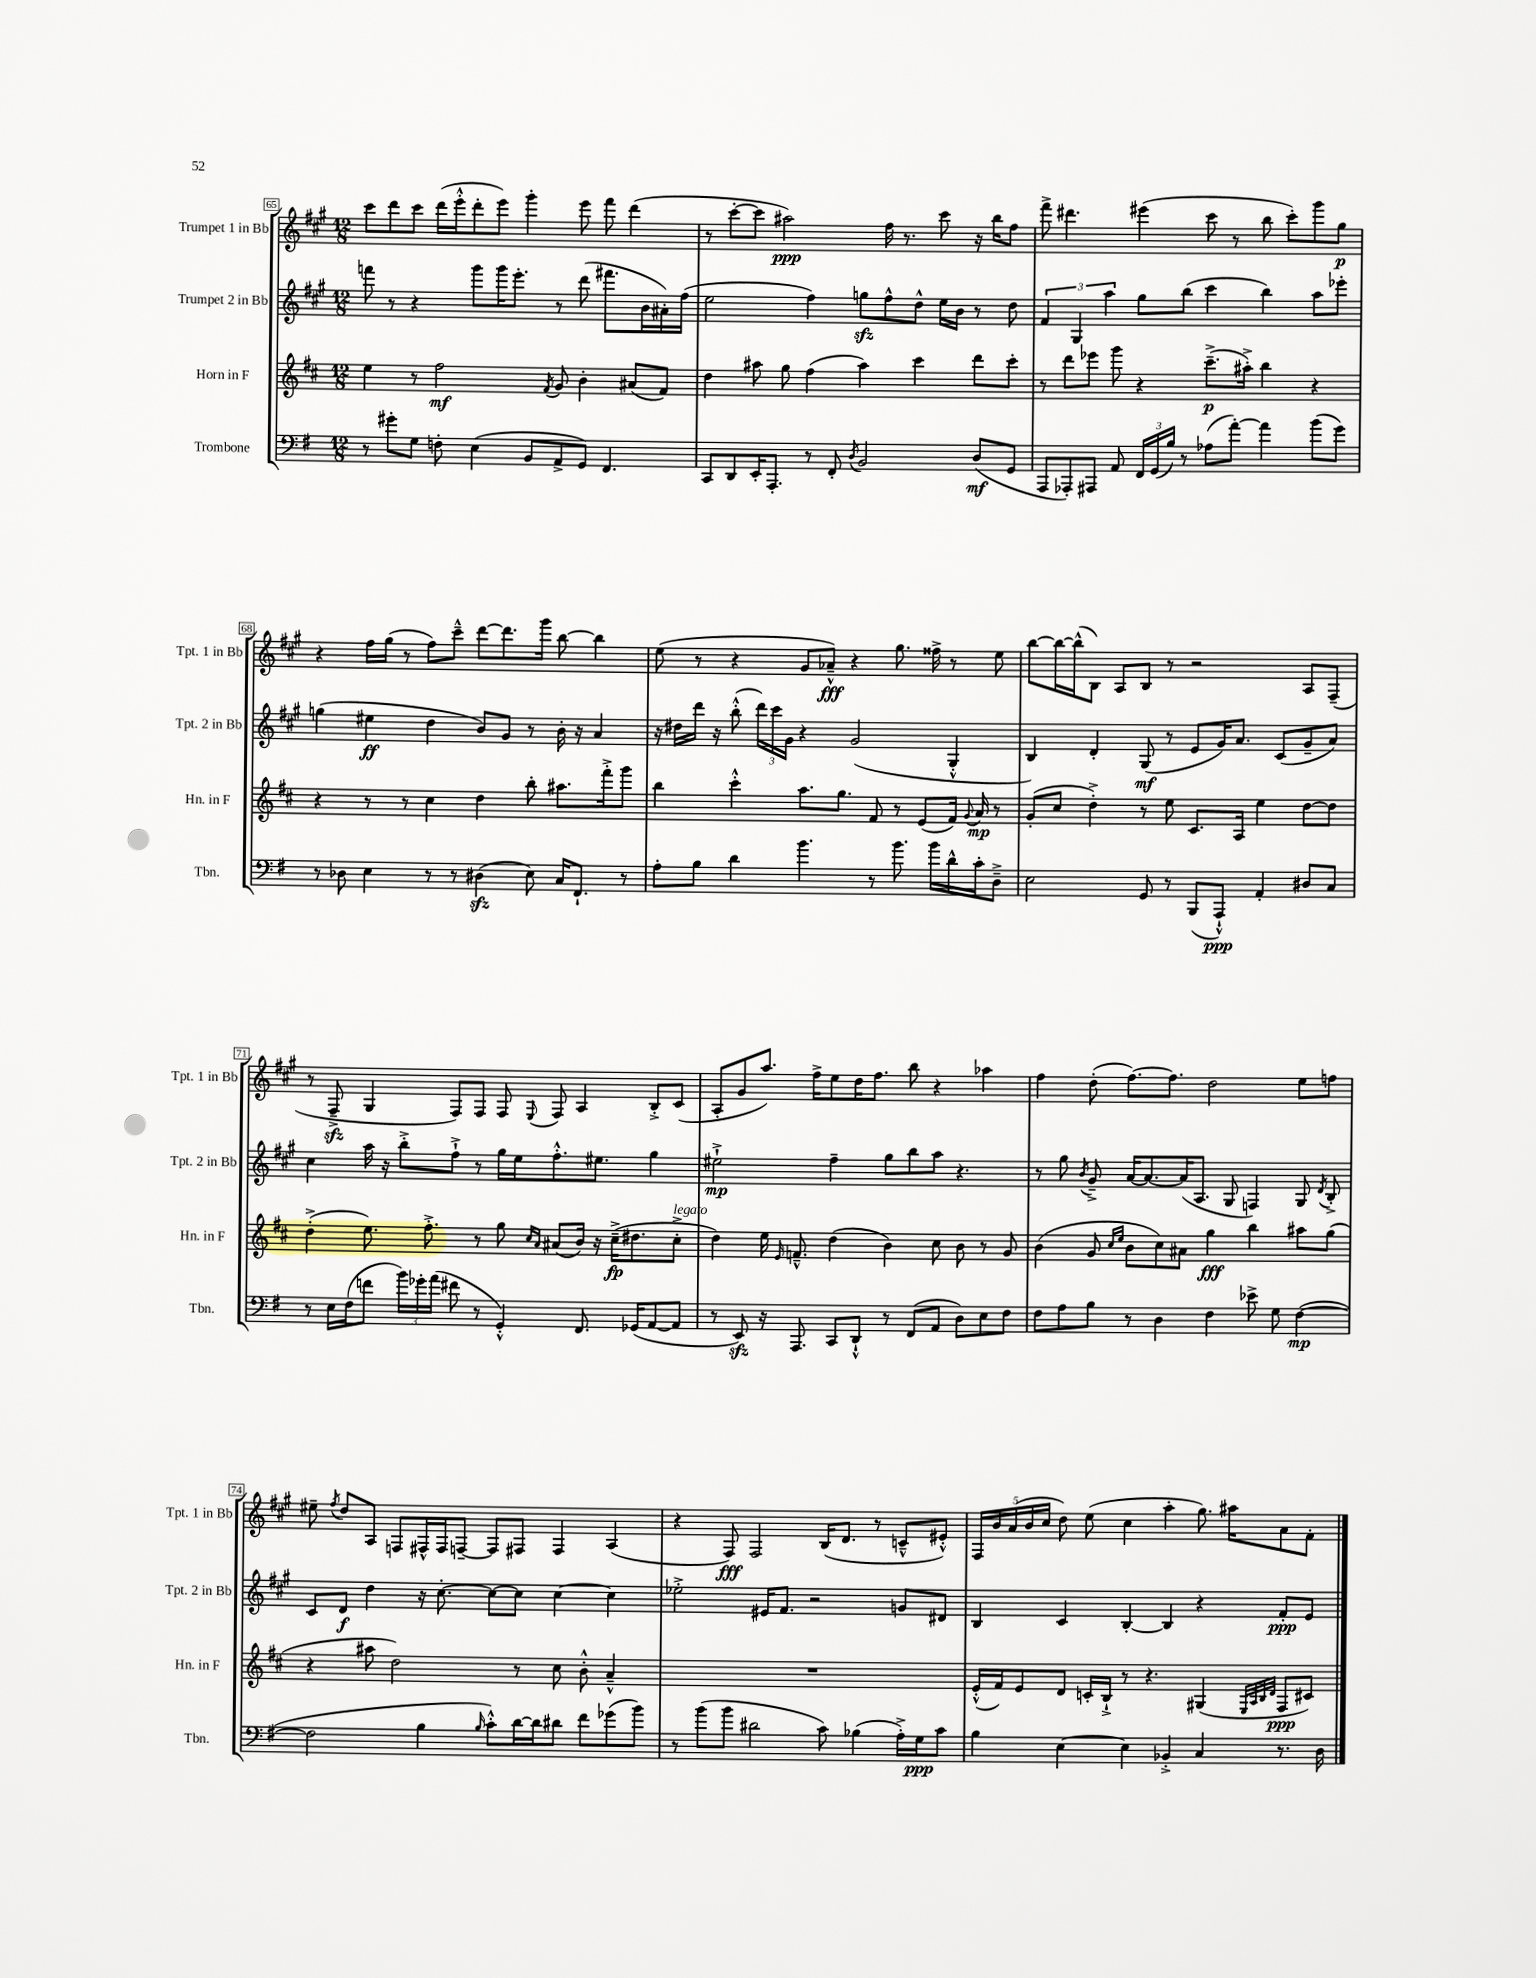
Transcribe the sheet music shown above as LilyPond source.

<<
\new StaffGroup <<
\new Staff = "s0" \with { instrumentName = "Trumpet 1 in Bb" shortInstrumentName = "Tpt. 1 in Bb" } {
    \clef treble \key a \major \numericTimeSignature \time 12/8
    \autoBeamOff cis'''8[ d'''8 cis'''8] d'''16[( e'''16-.-^ d'''8-. e'''8]) gis'''4-. e'''8 fis'''8 d'''4( |
    r8 cis'''8[~-. cis'''8] ais''2\ppp) fis''16 r8. cis'''8 r16 b''16[ fis''8] |
    fis'''8-> dis'''4. eis'''4( cis'''8 r8 b''8 cis'''8[-.) gis'''8 gis''8]\p |
    r4 fis''16[ gis''16]( r8 fis''8[) cis'''8]---^ d'''8[~ d'''8. gis'''16] b''8~ b''4 |
    e''8( r8 r4 gis'8[ aes'8]---^\fff) r4 gis''8. fisis''16-> r8 e''8 |
    b''8[~ b''16~ b''16-^( b8]) a8[ b8] r8 r2 a8[ fis8]--( |
    r8 fis8--->\sfz gis4 fis8[) fis8] fis8 \appoggiatura { e8 } fis8 a4 b8[-.-> cis'8]( |
    a8[-. gis'8 a''8.]) fis''16[-> e''8 d''16 fis''8.] b''8 r4 aes''4 |
    fis''4 d''8-.( fis''8.[~) fis''8.] d''2 e''8[ f''8] |
    eis''8-- \acciaccatura { fis''8 } d''8[ a8] f8[ fis16-^ fis16 f8]~-- f8[ fis8] fis4 a4( |
    r4 fis8\fff) fis2 b16[( d'8.] r8 c'8[---^ eis'8]-.-^) |
    \tuplet 5/4 { fis16[ b'16 a'16( b'16 cis''16] } d''8) e''8( cis''4 a''4-. gis''8.) ais''16[ a'8 fis'8]-. \bar "|." |
}
\new Staff = "s1" \with { instrumentName = "Trumpet 2 in Bb" shortInstrumentName = "Tpt. 2 in Bb" } {
    \clef treble \key a \major \numericTimeSignature \time 12/8
    \autoBeamOff f'''8 r8 r4 gis'''8[ gis'''16 e'''8.]-. r8 d'''8( fis'''8.[ b'16 ais'16-.) fis''16]( |
    e''2 fis''4) g''8[\sfz fis''8-^ d''8]-^ e''16[ b'16] r8 d''8 |
    \tuplet 3/2 { fis'4 gis4 a''4 } gis''8[ b''8]( cis'''4 b''4) a''8[ ees'''8]-. |
    g''4( eis''4\ff d''4 b'8[) gis'8] r8 b'16-. r16 a'4 |
    r16 dis''16[ d'''16] r16 b''8-.-^( \tuplet 3/2 { d'''16[) cis'''16 gis'16] } r4 gis'2( gis4-.-^ |
    b4) d'4-. gis8\mf( r8 e'8[ gis'16) a'8.] cis'8[( gis'8-- a'8]) |
    cis''4 a''16 r16 b''8[-.-> fis''8]-!-> r8 gis''16[ e''16 fis''8.-.-^ eis''8.] gis''4 |
    eis''2-!->\mp fis''4-- gis''8[ b''8 a''8] r4. |
    r8 gis''8 \acciaccatura { b'8 } gis'8---> a'16[~ a'8.~ a'16( a8.] gis8 f4) gis8 \acciaccatura { d'8 } b8-.-> |
    cis'8[ d'8]\f d''4 r16 cis''8.~-. cis''8[~ cis''8] cis''4~ cis''4 |
    ees''2-.-> eis'16[ fis'8.] r2 g'8[ dis'8] |
    b4 cis'4 b4~-. b4 r4 fis'8[-.\ppp e'8] \bar "|." |
}
\new Staff = "s2" \with { instrumentName = "Horn in F" shortInstrumentName = "Hn. in F" } {
    \clef treble \key d \major \numericTimeSignature \time 12/8
    \autoBeamOff e''4 r8 fis''2\mf \acciaccatura { fis'8 } g'8 b'4-. ais'8[( fis'8]) |
    d''4 ais''8 g''8 fis''4( ais''4) cis'''4 d'''8[ cis'''8]-. |
    r8 d'''8[ ees'''8] g'''8 r4 cis'''8.[--->\p( ais''16]-.->) b''4 r4 |
    r4 r8 r8 cis''4 d''4 b''8-. ais''8.[ fis'''16-.-> g'''8] |
    b''4 cis'''4-.-^ a''8.[ g''8.] fis'8 r8 e'8[( fis'16]) \appoggiatura { g'8 } a'16\mp r8 |
    g'8[-.( cis''8] d''4-.->) r8 e''8 cis'8.[ a16] e''4 d''8[~ d''8] |
    d''4-.->( e''8.) fis''8.-.-> r8 g''8 \grace { cis''16[ a'16] } ais'8[( b'16]) r16 cis''16[--->\fp( dis''8. cis''8]-.->^\markup { \italic "legato" } |
    d''4) e''16 \grace { e'16 } f'8.---^ d''4( b'4) cis''8 b'8 r8 g'8 |
    b'4( g'8 \grace { cis''16[ e''16] } b'8[ cis''8) ais'8] g''4\fff b''4 ais''8[ g''8]( |
    r4 ais''8 d''2) r8 cis''8 b'8-.-^ a'4---^ |
    R1. |
    e'16[-.-^( fis'16) e'8 d'8] c'16[-. b16]-!-> r8 r4. gis4( \grace { e32[ a32 b32 d'32] } fis8[\ppp cis'8]) \bar "|." |
}
\new Staff = "s3" \with { instrumentName = "Trombone" shortInstrumentName = "Tbn." } {
    \clef bass \key g \major \numericTimeSignature \time 12/8
    \autoBeamOff r8 gis'8[-. g8] f8-. e4( b,8[ a,8-> g,8]) fis,4. |
    c,8[ d,8 e,16-. a,,8.]-. r8 fis,8-. \acciaccatura { d8 } b,2 d8[\mf( g,8] |
    a,,8[ aes,,8-.) ais,,8] a,8 \tuplet 3/2 { fis,16[ g,16( b16]) } r8 aes8[( a'8]~-.) a'4 b'8[( g'8]) |
    r8 des8 e4 r8 r8 dis4\sfz( e8) c16[ fis,8.]-! r8 |
    a8[-. b8] d'4 b'4. r8 b'8. b'16[ d'16-^ c'16-. d8]---> |
    e2 g,8 r8 b,,8[( a,,8]-!-^\ppp) a,4-. dis8[ c8] |
    r8 e16[ fis16( f'8] \tuplet 3/2 { b'16[) ges'16-. a'16]( } fis'8 r8 g,4-.-^) fis,8. ges,16[( a,8~ a,8] |
    r8 e,8\sfz) r16 a,,8. c,8[ d,8]-!-^ r8 fis,8[( a,8] d8[) e8 fis8] |
    fis8[ a8 b8] r8 d4 fis4 ees'8-> g8 fis4~\mp( |
    fis2 b4 \grace { b16 } c'8[-.-^) d'16~ d'16 dis'8] fis'8[ ges'8( b'8]) |
    r8 b'8[( b'8] dis'2 c'8) bes4( a16[-.->) g16\ppp c'8] |
    b4 e4~ e4 bes,4-.-> c4 r8. d16 \bar "|." |
}
>>
>>
\layout { \context { \Score currentBarNumber = #65 \override BarNumber.stencil = #(make-stencil-boxer 0.1 0.3 ly:text-interface::print) } }
